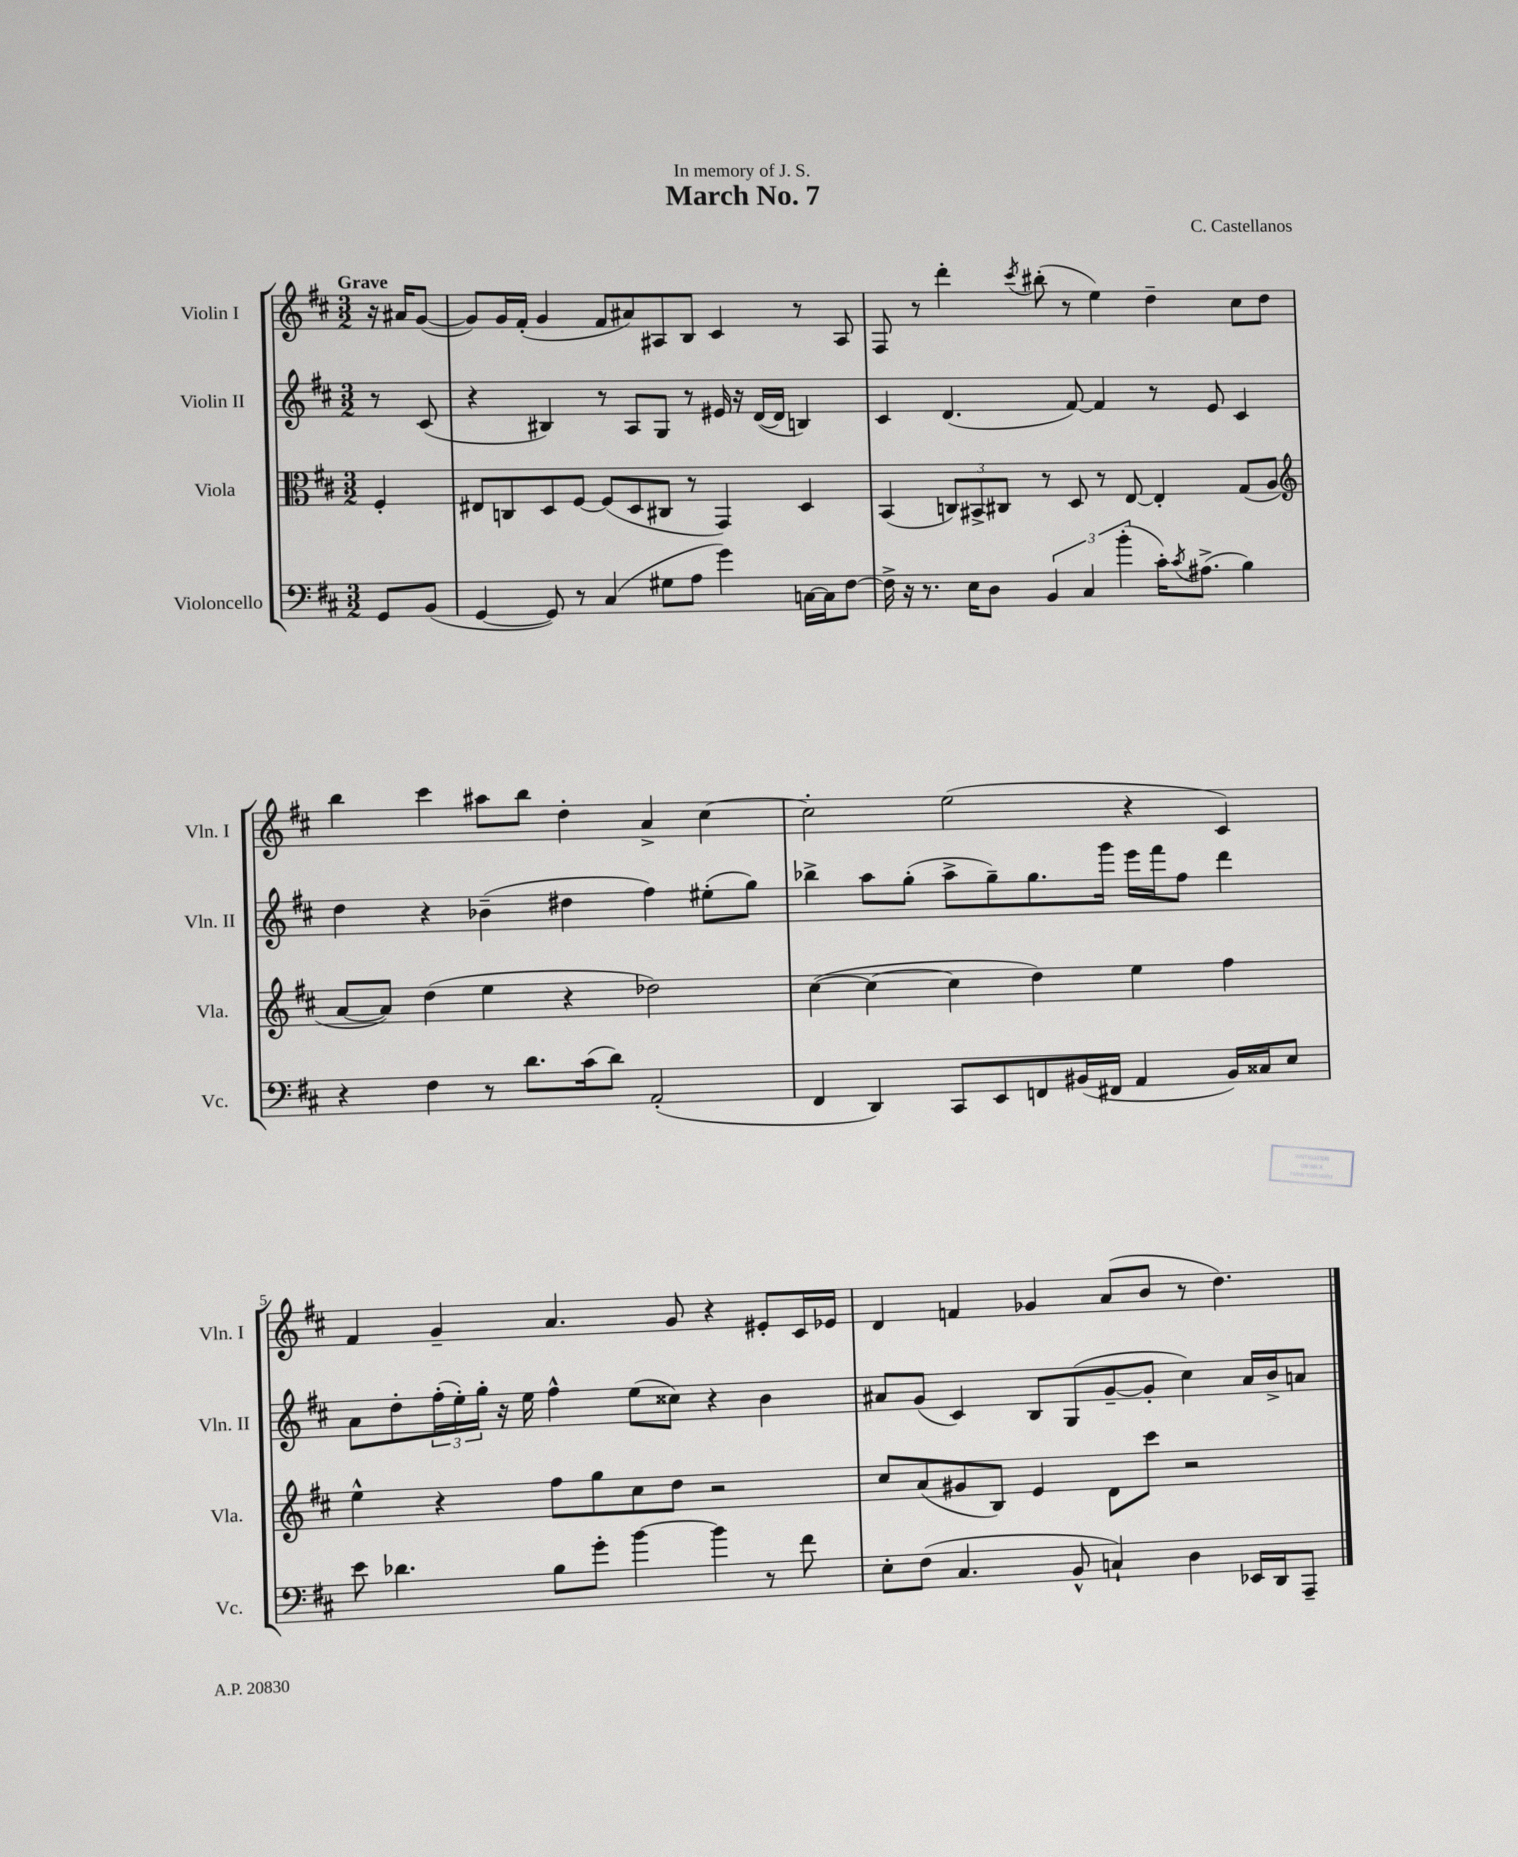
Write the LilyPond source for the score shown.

\header { title = "March No. 7" composer = "C. Castellanos" dedication = "In memory of J. S." }
<<
\new StaffGroup <<
\new Staff = "s0" \with { instrumentName = "Violin I" shortInstrumentName = "Vln. I" } {
    \clef treble \key d \major \numericTimeSignature \time 3/2 \partial 4 \tempo "Grave"
    r16 ais'16 g'8~( |
    g'8) g'16 fis'16-.( g'4 fis'8 ais'8) ais8 b8 cis'4 r8 ais8 |
    fis8 r8 d'''4-. \acciaccatura { cis'''8 } bis''8-.( r8 e''4) d''4-- cis''8 d''8 |
    b''4 cis'''4 ais''8 b''8 d''4-. a'4-> cis''4~ |
    cis''2-. e''2( r4 cis'4) |
    fis'4 g'4-- a'4. g'8 r4 eis'8-. cis'16 ees'16 |
    d'4 f'4 ges'4 a'8( b'8 r8 d''4.) \bar "|." |
}
\new Staff = "s1" \with { instrumentName = "Violin II" shortInstrumentName = "Vln. II" } {
    \clef treble \key d \major \numericTimeSignature \time 3/2 \partial 4
    r8 cis'8( |
    r4 bis4) r8 a8 g8 r8 eis'16 r16 d'16~( d'16 b4) |
    cis'4 d'4.( fis'8~) fis'4 r8 e'8 cis'4 |
    d''4 r4 bes'4--( dis''4 fis''4) eis''8-.( g''8) |
    bes''4-> a''8 g''8-.( a''8-> g''8--) g''8. g'''16 e'''16 fis'''16 fis''8 d'''4 |
    a'8 d''8-. \tuplet 3/2 { fis''16-.( e''16-.) g''16-. } r16 e''16 fis''4-^ e''8( cisis''8) r4 b'4 |
    ais'8 g'8( cis'4) b8 g8( g'8~-- g'8-. cis''4) ais'16 b'16-> a'8 \bar "|." |
}
\new Staff = "s2" \with { instrumentName = "Viola" shortInstrumentName = "Vla." } {
    \clef alto \key d \major \numericTimeSignature \time 3/2 \partial 4
    fis4-. |
    eis8 c8 d8 fis8~ fis8( d8 cis8 r8 g,4) d4 |
    b,4( \tuplet 3/2 { c8) bis,8-> cis8 } r8 d8 r8 e8~ e4-. g8( a8 |
    \clef treble a'8~ a'8) d''4( e''4 r4 des''2) |
    cis''4~( cis''4~ cis''4 d''4) e''4 fis''4 |
    e''4-^ r4 fis''8 g''8 cis''8 d''8 r2 |
    cis''8 a'8( gis'8 b8) e'4 d'8 cis'''8 r2 \bar "|." |
}
\new Staff = "s3" \with { instrumentName = "Violoncello" shortInstrumentName = "Vc." } {
    \clef bass \key d \major \numericTimeSignature \time 3/2 \partial 4
    g,8 b,8( |
    g,4~ g,8) r8 cis4( gis8 a8 g'4) c16~ c16 fis8~ |
    fis16-> r16 r8. e16 d8 \tuplet 3/2 { b,4 cis4 b'4-.( } cis'16-.) \acciaccatura { cis'8 } ais8.->( b4) |
    r4 fis4 r8 d'8. cis'16( d'8) a,2-.( |
    fis,4 d,4) cis,8 e,8 f,8 bis,16( fis,16 a,4 bis,16) cisis16 e8 |
    e'8 des'4. b8 g'8-. b'4~ b'4 r8 fis'8 |
    e8-. fis8( cis4. b,8-^ c4-!) d4 ees,16 d,16 a,,8-- \bar "|." |
}
>>
>>
\layout { \context { \Score \override BarNumber.break-visibility = ##(#f #t #t) barNumberVisibility = #(every-nth-bar-number-visible 5) } }
